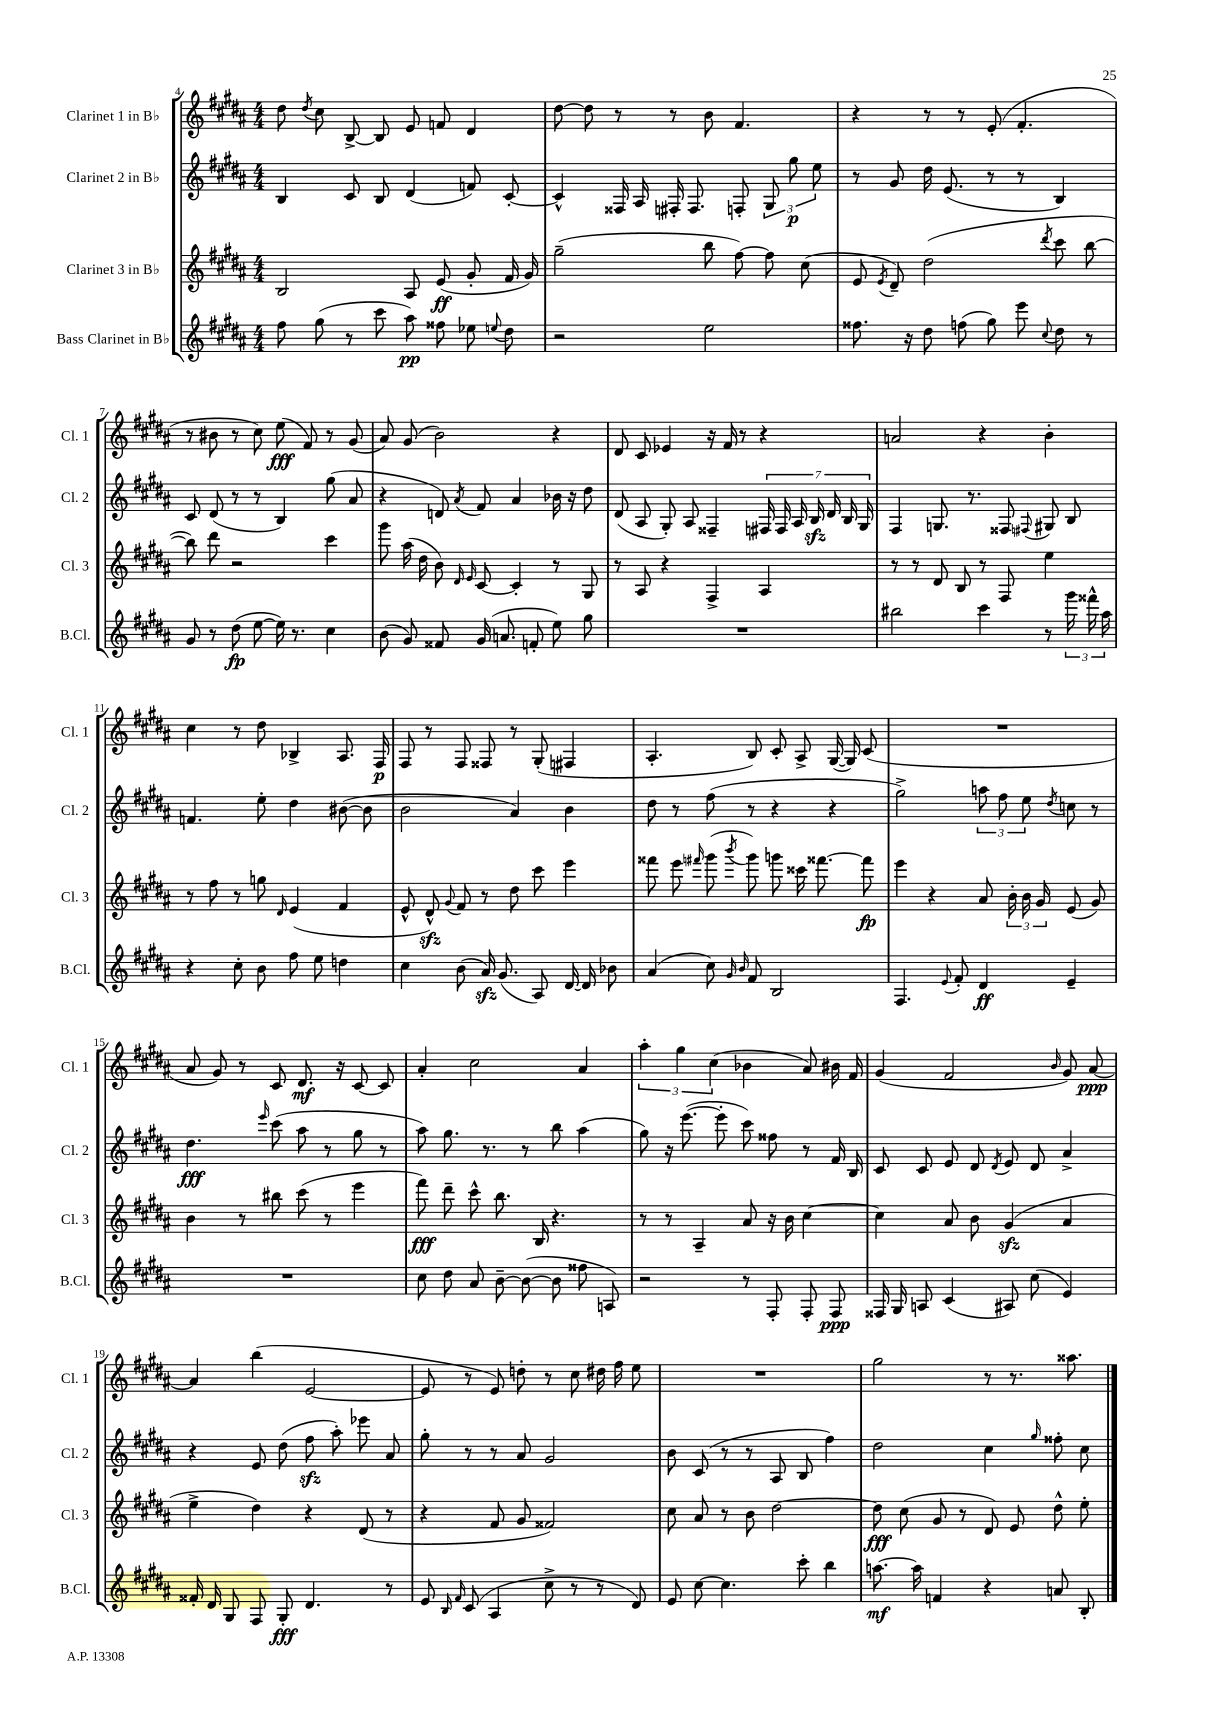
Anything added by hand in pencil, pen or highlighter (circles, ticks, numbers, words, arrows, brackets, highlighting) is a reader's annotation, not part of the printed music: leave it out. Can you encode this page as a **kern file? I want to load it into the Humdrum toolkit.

**kern	**kern	**kern	**kern
*staff4	*staff3	*staff2	*staff1
*clefG2	*clefG2	*clefG2	*clefG2
*k[f#c#g#d#a#]	*k[f#c#g#d#a#]	*k[f#c#g#d#a#]	*k[f#c#g#d#a#]
*M4/4	*M4/4	*M4/4	*M4/4
8ff#\	2B/	4B/	8dd#\
.	.	.	8qdd#/
(8gg#\	.	.	8cc#\
8r	.	8c#/	[8B^/
8ccc#\	.	8B/	8B/]
8aa#\)	8A#/	(4d#/	8e/
8ff##\	(8e/	.	8f/
8ee-\	8g#'/	8f/)	4d#/
8qqee/	.	.	.
8dd#\	16f#/	[8c#'/	.
.	16g#/)	.	.
=	=	=	=
2r	(2gg#~\	4c#^^/]	[8dd#\
.	.	.	8dd#\]
.	.	16F##/	8r
.	.	16A#/	.
.	.	16F#'/	8r
.	.	8.F#/	.
2ee\	8bb\	.	8b\
.	[8ff#\)	8F'/	4.f#/
.	8ff#\]	12G#/	.
.	.	12gg#\	.
.	(8cc#\	.	.
.	.	12ee\	.
=	=	=	=
8.ff##\	8e/	8r	4r
.	8qe/	.	.
.	8d#~/)	8g#/	.
16r	.	.	.
8dd#\	(2dd#\	16dd#\	8r
.	.	(8.e/	.
(8ff\	.	.	8r
8gg#\)	.	8r	(8e'/
8eee\	.	8r	4.f#'/
8qqcc#/	8qddd#/	.	.
8dd#\	8ccc#\	4B/)	.
8r	[8bb\	.	.
=	=	=	=
8g#/	8bb\])	8c#/	8r
8r	8ddd#\	(8d#/	8b#\
(8dd#\	2r	8r	8r
[8ee\	.	8r	8cc#\)
16ee\])	.	4B/)	(8ee\
8.r	.	.	.
.	.	.	8f#/)
4cc#\	4ccc#\	(8gg#\	8r
.	.	8a#/	(8g#/
=	=	=	=
(8b\	8ggg#\	4r	8a#/)
8g#/)	(16aa#\	.	(8g#/
.	16dd#\	.	.
8f##/	8b\)	8d/)	2b\)
.	16qqd#/	.	.
.	16qqe/	8qa#/	.
(16g#/	[8c#/	8f#/	.
8.a/	.	.	.
.	4c#'/]	4a#/	.
8f'/	.	.	.
8ee\)	8r	16b-\	4r
.	.	16r	.
8gg#\	8G#/	8dd#\	.
=	=	=	=
1r	8r	(8d#/	8d#/
.	8A#/	8A#/	8c#/
.	4r	8G#'/)	4e-/
.	.	8A#/	.
.	4F#^/	4F##~/	16r
.	.	.	16f#/
.	.	.	8r
.	4A#/	28F#/	4r
.	.	28F#/	.
.	.	28A#/	.
.	.	28B/	.
.	.	28d#/	.
.	.	28B/	.
.	.	28G#/	.
=	=	=	=
2bb#\	8r	4F#/	2a/
.	8r	.	.
.	8d#/	8.G/	.
.	8B/	.	.
.	.	8.r	.
4ccc#\	8r	.	4r
.	8F#/	8F##/	.
.	.	8qqF#/	.
8r	4ee\	8G#/	4b'\
24ggg#\	.	8B/	.
24fff##^^\	.	.	.
24aa#\	.	.	.
=	=	=	=
4r	8r	4.f/	4cc#\
.	8ff#\	.	.
8cc#'\	8r	.	8r
8b\	8gg\	8ee'\	8dd#\
.	16qqd#/	.	.
8ff#\	(4e/	4dd#\	4B-^/
8ee\	.	.	.
4dd\	4f#/	([8b#\	8.A#/
.	.	8b#\]	.
.	.	.	16F#/
=	=	=	=
4cc#\	8e^^/	2b\	8F#/
.	8d#^^/)	.	8r
.	8qqg#/	.	.
(8b\	8f#/	.	8F#/
16a#/)	8r	.	8F##/
(8.g#/	.	.	.
.	8dd#\	4a#/)	8r
8A#/)	8ccc#\	.	(8G#'/
[16d#/	4eee\	4b\	4F#/
16d#/]	.	.	.
8b-\	.	.	.
=	=	=	=
(4a#/	8fff##\	8dd#\	4.A#'/
.	8eee\	8r	.
.	16qqfff#/	.	.
8cc#\)	(8ggg#\	(8ff#\	.
16qqg#/	.	.	.
16qqb/	8qbbb/	.	.
8f#/	8ggg#\)	8r	8B/)
2B/	8ggg\	4r	8c#'/
.	16ccc##\	.	8A#^/
.	[8.fff##\	.	.
.	.	4r	([16G#/
.	.	.	16G#/])
.	8fff##\]	.	(8c#/
=	=	=	=
4.F#/	4eee\	2gg#^\)	1r
.	4r	.	.
8qqe/	.	.	.
8f#'/	.	.	.
4d#/	8a#/	12aa\	.
.	.	12ff#\	.
.	24b'\	.	.
.	24b\	12ee\	.
.	24g#/	.	.
.	.	8qdd#/	.
4e~/	(8e/	8cc\	.
.	8g#/)	8r	.
=	=	=	=
1r	4b\	4.dd#\	8a#/
.	.	.	8g#/)
.	8r	.	8r
.	.	16qqeee/	.
.	8bb#\	(8ccc#\	8c#/
.	(8ccc#\	8aa#\	8.d#/
.	8r	8r	.
.	.	.	16r
.	4eee\	8gg#\	[8c#/
.	.	8r	8c#/]
=	=	=	=
8cc#\	8fff#\)	8aa#\)	4a#'/
8dd#\	8ddd#~\	8.gg#\	.
8a#/	8ccc#^^\	.	2cc#\
.	.	8.r	.
[8b~\	8.bb\	.	.
(8b\_	.	8r	.
.	16B/	.	.
8b\]	4.r	8bb\	.
8ff##\	.	(4aa#\	4a#/
8A/)	.	.	.
=	=	=	=
2r	8r	8gg#\)	6aa#'\
.	8r	16r	.
.	.	.	6gg#\
.	.	([8.eee\	.
.	4A#~/	.	.
.	.	.	(6cc#\
.	.	8eee'\]	.
8r	8a#/	8ccc#\)	4b-\
8F#'/	16r	8ff##\	.
.	16b\	.	.
8F#'/	[4cc#\	8r	8a#/)
8F#/	.	16f#/	16b#\
.	.	16B/	16f#/
=	=	=	=
16F##/	4cc#\]	8c#/	(4g#/
16G#/	.	.	.
8A/	.	8c#/	.
(4c#/	8a#/	8e/	2f#/
.	8b\	8d#/	.
.	.	8qd#/	.
8A#/)	(4g#/	8e/	.
(8cc#\	.	8d#/	.
.	.	.	16qqb/
4e/)	4a#/	4a#^/	8g#/)
.	.	.	[8a#/
=	=	=	=
16f##'/	4ee^\	4r	4a#/]
16d#/	.	.	.
8G#/	.	.	.
8F#/	4dd#\)	8e/	(4bb\
8G#'/	.	(8dd#\	.
4.d#/	4r	8ff#\	[2e/
.	.	8aa#'\)	.
.	(8d#/	8eee-\	.
8r	8r	8a#/	.
=	=	=	=
8e/	4r	8gg#'\	8e/]
16qqB/	.	.	.
16qqf#/	.	.	.
(8c#/	.	8r	8r
4A#/	8f#/	8r	8e/)
.	8g#/	8a#/	8dd'\
8cc#^\	2f##/)	2g#/	8r
8r	.	.	8cc#\
8r	.	.	16dd#\
.	.	.	16ff#\
8d#/)	.	.	8ee\
=	=	=	=
8e/	8cc#\	8b\	1r
[8cc#\	8a#/	(8c#/	.
4.cc#\]	8r	8r	.
.	8b\	8r	.
.	[2dd#\	8A#/	.
8ccc#'\	.	8B/	.
4bb\	.	4ff#\)	.
=	=	=	=
[8.aa\	8dd#\]	2dd#\	2gg#\
.	(8cc#\	.	.
16aa\]	.	.	.
4f/	8g#/	.	.
.	8r	.	.
4r	8d#/)	4cc#\	8r
.	8e/	.	8.r
.	.	16qqgg#/	.
8a/	8dd#^^\	8ff##'\	.
.	.	.	8.aa##\
8B'/	8ee'\	8cc#\	.
==	==	==	==
*-	*-	*-	*-
